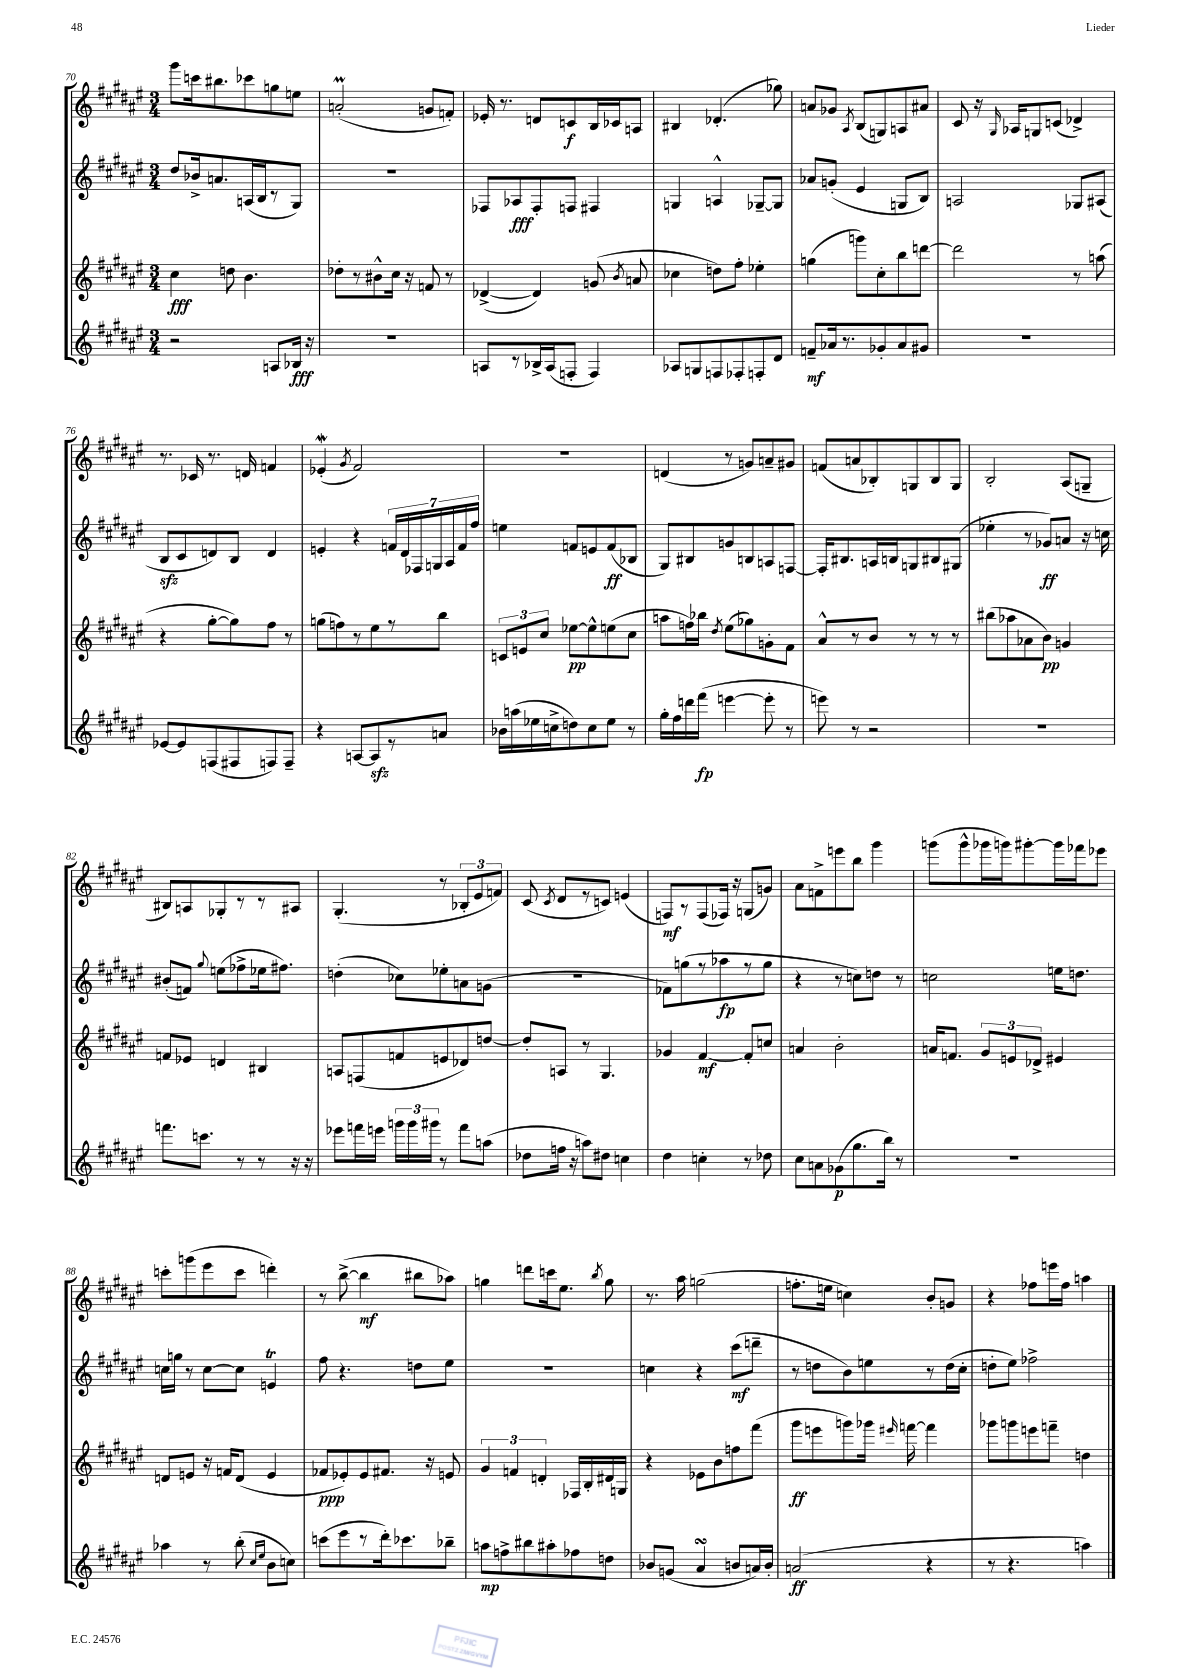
<<
\new StaffGroup <<
\new Staff = "s0" {
    \clef treble \key fis \major \numericTimeSignature \time 3/4
    \autoBeamOff gis'''8[ c'''16 bis''8. ces'''8 g''8 e''8] |
    a'2-.\prall( g'8[ f'8]-.) |
    ees'16-. r8. d'8[ c'8\f b16 ces'16 a8] |
    bis4 des'4.-.( ges''8) |
    a'8[ ges'8] \acciaccatura { ais8 } b8[( g8) a8 ais'8] |
    cis'8 r16 \grace { gis16 } aes16[ g8 c'8]( des'4->) |
    r8. ces'16 r8. d'16 f'4 |
    ees'4-.\mordent( \acciaccatura { gis'8 } fis'2) |
    R2. |
    d'4( r8 g'8[) a'8-- gis'8] |
    f'8[( a'8 bes8-.) g8 bes8 g8] |
    b2-. ais8[( g8]-- |
    bis8[) a8 ges8-. r8 r8 ais8] |
    gis4.-.( r8 \tuplet 3/2 { bes8[-. eis'8 f'8]) } |
    cis'8( \acciaccatura { cis'8 } dis'8[ r8 c'8]) e'4( |
    f8[\mf) r8 f8( fes16]) r16 g8[( g'8]) |
    ais'8[ f'8-> e'''8 b''8] gis'''4 |
    g'''8[( g'''8-^ ges'''16 g'''16) gis'''8~-. gis'''16 fes'''16 ees'''8] |
    c'''8[-. g'''8( eis'''8 c'''8] d'''4-.) |
    r8 b''8~->( b''4\mf bis''8[ aes''8]) |
    g''4 d'''8[ c'''16 eis''8.] \acciaccatura { b''8 } g''8 |
    r8. ais''16 g''2( |
    f''8.[-. e''16] c''4) b'8[-. g'8] |
    r4 fes''8[ e'''16 fes''16] a''4 \bar "|." |
}
\new Staff = "s1" {
    \clef treble \key fis \major \numericTimeSignature \time 3/4
    \autoBeamOff dis''8[ bes'16-> a'8. a16( b16 r8 gis8]) |
    R2. |
    fes8[ aes8\fff fes8-. f8] fis4 |
    g4 a4-^ ges8[~-- ges8] |
    aes'8[ g'8]-.( eis'4 g8[ b8]) |
    a2 ges8[ ais8]( |
    b8[\sfz cis'8 d'8) b8] d'4 |
    e'4-. r4 \tuplet 7/4 { f'16[ dis'16 fes16 g16 ais16 f'16 fis''16] } |
    e''4 f'8[ e'8 f'8\ff( bes8] |
    gis8[) bis8 g'8 b8 a8 f8]~ |
    f16[-. bis8. a16 b16 g8 bis8 gis8]( |
    ees''4-. r8 ges'8[\ff) a'8] r16 c''16 |
    bis'8[-.( f'8]) \appoggiatura { gis''8 } e''8[( fes''8-> ees''16 fis''8.]) |
    d''4-.( ces''8[) ees''8-. a'8 g'8]( |
    r2. |
    fes'8[) g''8( r8 aes''8\fp r8 g''8] |
    r4 r8 c''8[) d''8] r8 |
    c''2 e''16[ d''8.] |
    c''16[ g''16] r8 c''8[~ c''8] e'4\trill |
    fis''8 r4. d''8[ eis''8] |
    R2. |
    c''4 r4 cis'''8[\mf( d'''8]-- |
    r8 d''8[ b'8) e''8 r8 d''16( cis''16]-. |
    d''8[-. eis''8]) fes''2-> \bar "|." |
}
\new Staff = "s2" {
    \clef treble \key fis \major \numericTimeSignature \time 3/4
    \autoBeamOff cis''4\fff d''8 b'4. |
    des''8[-. r8 bis'8-^ cis''16] r16 f'8 r8 |
    des'4~->( des'4) g'8( \acciaccatura { b'8 } a'8 |
    ces''4 d''8[) fis''8]-. ees''4-. |
    g''4( g'''8[) cis''8-. b''8 d'''8]~ |
    d'''2 r8 a''8( |
    r4 gis''8[~-. gis''8) fis''8] r8 |
    g''8[( f''8) r8 eis''8 r8 b''8] |
    \tuplet 3/2 { c'8[ e'8 cis''8] } ees''8[~\pp ees''8-^ e''8( cis''8] |
    a''8[ f''16) bes''16] \acciaccatura { dis''8 } eis''8[( ges''8) g'8-. fis'8] |
    ais'8[-^ r8 b'8] r8 r8 r8 |
    bis''8[( aes''8 aes'8 b'8]\pp) g'4 |
    f'8[ ees'8] d'4 bis4 |
    a8[ f8( f'8 e'8 des'8) d''8]~ |
    d''8[-. a8] r8 gis4. |
    ges'4 fis'4~\mf fis'8[-. c''8] |
    a'4 b'2-. |
    a'16[ f'8.] \tuplet 3/2 { gis'8[ e'8 des'8]-> } eis'4 |
    d'8[ e'8] r16 f'16[ d'8]( e'4 |
    fes'8[\ppp ees'8-.) ees'8 fis'8.] r16 e'8 |
    \tuplet 3/2 { gis'4 f'4 d'4-. } fes16[ b16-. dis'16 g16] |
    r4 ees'8[ b'8 f''8 fis'''8]( |
    gis'''8[\ff e'''8 g'''8) ges'''16] \grace { eis'''16 } f'''16~ f'''4 |
    ges'''8[ g'''8 e'''8 f'''8]-- d''4 \bar "|." |
}
\new Staff = "s3" {
    \clef treble \key fis \major \numericTimeSignature \time 3/4
    \autoBeamOff r2 a8[ bes16]\fff r16 |
    R2. |
    a8[ r8 bes16-> a16( f8]-. f4) |
    aes8[ g8 f8 fes8-. f8-. dis'8] |
    f'8[--\mf aes'16 r8. ges'8-. aes'8 gis'8] |
    R2. |
    ees'8[~ ees'8 f8( fis8 f8) f8]-- |
    r4 a8[~ a8\sfz r8 a'8] |
    bes'16[ a''16( ees''16 c''16-> d''8) c''8 ees''8] r8 |
    gis''16[-. fis''16 d'''16 fis'''16]\fp( e'''4~ e'''8-. r8 |
    e'''8) r8 r2 |
    R2. |
    f'''8.[ c'''8.] r8 r8 r16 r16 |
    ees'''8[ f'''16 e'''16] \tuplet 3/2 { g'''16[ g'''16 gis'''16] } r8 f'''8[ a''8]( |
    des''8[ f''16] r16 a''8[) dis''8] c''4 |
    dis''4 c''4-. r8 des''8 |
    cis''8[ a'8 ges'8\p( gis''8. b''16]) r8 |
    R2. |
    aes''4 r8 b''8-.( \grace { cis''16[ eis''16] } b'8[ c''8]) |
    c'''8[( eis'''8 r8 dis'''16-.) ces'''8. bes''8]-- |
    a''8[\mp f''8-> bis''8 ais''8-. fes''8 d''8] |
    bes'8[ g'8]( ais'4\turn b'8[ a'16) b'16]-. |
    a'2\ff( r4 |
    r8 r4. a''4) \bar "|." |
}
>>
>>
\layout { \context { \Score currentBarNumber = #70 } }
